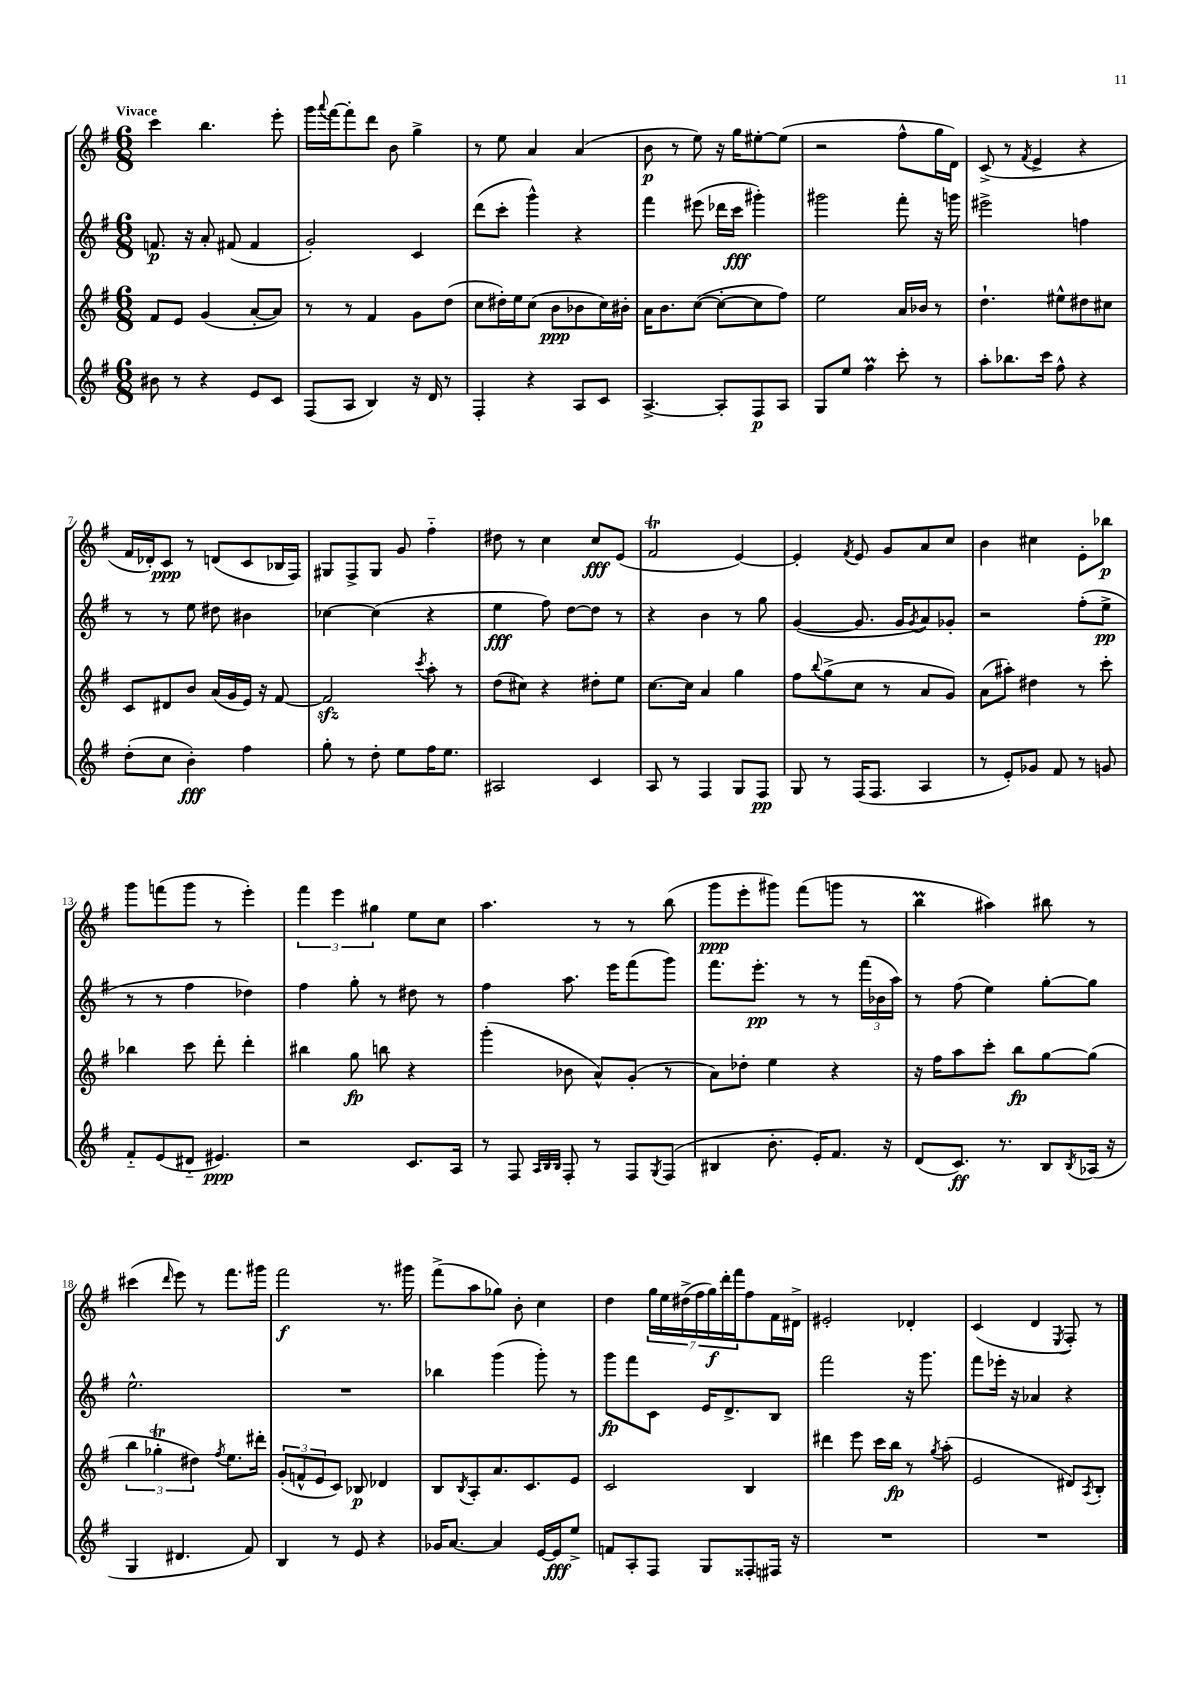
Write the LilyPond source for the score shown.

<<
\new StaffGroup <<
\new Staff = "s0" {
    \clef treble \key g \major \numericTimeSignature \time 6/8 \tempo "Vivace"
    c'''4 b''4. e'''8-. |
    g'''16 \appoggiatura { a'''8 } fis'''16~ fis'''8-. d'''8 b'8 g''4-> |
    r8 e''8 a'4 a'4( |
    b'8\p r8 e''8) r16 g''16 eis''8~-. eis''8( |
    r2 fis''8-^ g''16 d'16) |
    c'8->( r8 \acciaccatura { fis'8 } e'4-> r4 |
    fis'16 des'16-.) c'8\ppp r8 d'8( c'8 bes16 fis16) |
    gis8 fis8-> gis8 g'8 fis''4-_ |
    dis''8 r8 c''4 c''8\fff e'8( |
    fis'2\trill e'4~) |
    e'4-. \acciaccatura { fis'8 } e'8 g'8 a'8 c''8 |
    b'4 cis''4 e'8-. bes''8\p |
    g'''8 f'''8( g'''8 r8 e'''4-.) |
    \tuplet 3/2 { fis'''4 e'''4 gis''4 } e''8 c''8 |
    a''4. r8 r8 b''8( |
    g'''8\ppp e'''8-. gis'''8) fis'''8( g'''8 r8 |
    b''4\prall ais''4) bis''8 r8 |
    cis'''4( \grace { d'''16 } e'''8) r8 fis'''8. gis'''16 |
    fis'''2\f r8. gis'''16 |
    fis'''8->( a''8 ges''8) b'8-. c''4 |
    d''4 \tuplet 7/4 { g''16 e''16 dis''16->( fis''16 g''16\f) d'''16-. fis'''16 } fis''8 fis'16 dis'16-> |
    eis'2-. des'4-. |
    c'4( d'4 \acciaccatura { e8 } fis8-.) r8 \bar "|." |
}
\new Staff = "s1" {
    \clef treble \key g \major \numericTimeSignature \time 6/8
    f'8.\p r16 a'8-. fis'8( fis'4 |
    g'2-.) c'4 |
    d'''8( c'''8-. g'''4-^) r4 |
    fis'''4 eis'''8( des'''16 c'''16\fff gis'''4-.) |
    gis'''2 fis'''8-. r16 g'''16 |
    eis'''2-> f''4 |
    r8 r8 e''8 dis''8 bis'4 |
    ces''4~ ces''4( r4 |
    e''4\fff fis''8) d''8~ d''8 r8 |
    r4 b'4 r8 g''8 |
    g'4~( g'8. g'16 \acciaccatura { g'8 } a'8) ges'8-. |
    r2 fis''8-.( e''8->\pp |
    r8 r8 fis''4 des''4) |
    fis''4 g''8-. r8 dis''8 r8 |
    fis''4 a''8. e'''16 fis'''8( g'''8) |
    fis'''8. e'''8.-.\pp r8 r8 \tuplet 3/2 { fis'''16( bes'16 a''16) } |
    r8 fis''8( e''4) g''8~-. g''8 |
    e''2.-^ |
    R2. |
    bes''4 g'''4( g'''8-.) r8 |
    g'''8\fp fis'''8 c'8 e'16 d'8.-> b8 |
    fis'''2 r16 g'''8. |
    fis'''8 ees'''16-. r16 aes'4 r4 \bar "|." |
}
\new Staff = "s2" {
    \clef treble \key g \major \numericTimeSignature \time 6/8
    fis'8 e'8 g'4( a'8~-. a'8) |
    r8 r8 fis'4 g'8 d''8( |
    c''8 dis''16-.) e''16 c''8( b'8\ppp bes'8 c''16) bis'16-. |
    a'16 b'8. c''8~( c''8~-. c''8 fis''8) |
    e''2 a'16 bes'16 r8 |
    d''4.-! eis''8-^ dis''8 cis''8 |
    c'8 dis'8 b'8 a'16( g'16 e'16) r16 fis'8~ |
    fis'2\sfz \acciaccatura { c'''8 } a''8-. r8 |
    d''8( cis''8) r4 dis''8-. e''8 |
    c''8.~ c''16 a'4 g''4 |
    fis''8 \appoggiatura { b''8 } g''8->( c''8 r8 a'8 g'8) |
    a'8( ais''8-.) dis''4 r8 c'''8-. |
    bes''4 c'''8 d'''8-. d'''4-. |
    bis''4 g''8\fp b''8 r4 |
    g'''4-.( bes'8 a'8-^) g'8-.( r8 |
    a'8) des''8-. e''4 r4 |
    r16 fis''16 a''8 c'''8-. b''8\fp g''8~ g''8( |
    \tuplet 3/2 { b''4 ges''4-.\trill dis''4) } \acciaccatura { fis''8 } e''8. dis'''16-. |
    \tuplet 3/2 { g'8-.( f'8-^ e'8 } c'8) bes8\p des'4 |
    b8 \acciaccatura { b8 } a8-. a'8. c'8. e'8 |
    c'2 b4 |
    dis'''4 e'''8 c'''16 b''16\fp r8 \acciaccatura { g''8 } a''8-.( |
    e'2 dis'8) \acciaccatura { a8 } b8-. \bar "|." |
}
\new Staff = "s3" {
    \clef treble \key g \major \numericTimeSignature \time 6/8
    bis'8 r8 r4 e'8 c'8 |
    fis8( a8 b4) r16 d'16 r8 |
    fis4-. r4 a8 c'8 |
    a4.~-> a8-. fis8\p a8 |
    g8 e''8 fis''4\prall c'''8-. r8 |
    a''8-. bes''8. c'''16 fis''8-^ r4 |
    d''8-.( c''8 b'4-.\fff) fis''4 |
    g''8-. r8 d''8-. e''8 fis''16 e''8. |
    ais2 c'4 |
    a8 r8 fis4 g8 fis8\pp |
    g8 r8 fis16( fis8. a4 |
    r8 e'8-.) ges'8 fis'8 r8 g'8 |
    fis'8-_ e'8( dis'8-_ eis'4.\ppp) |
    r2 c'8. a16 |
    r8 fis8 \grace { a32 b32 b32 } fis8-. r8 fis8 \acciaccatura { g8 } fis8( |
    bis4 b'8.-. e'16-.) fis'8. r16 |
    d'8( c'8.\ff) r8. b8 \acciaccatura { b8 } aes16( r16 |
    g4 dis'4. fis'8) |
    b4 r8 e'8 r4 |
    ges'16 a'8.~ a'4 e'16~ e'16\fff e''8-> |
    f'8 a8-. fis8 g8 fisis8-. fis16 r16 |
    R2. |
    R2. \bar "|." |
}
>>
>>
